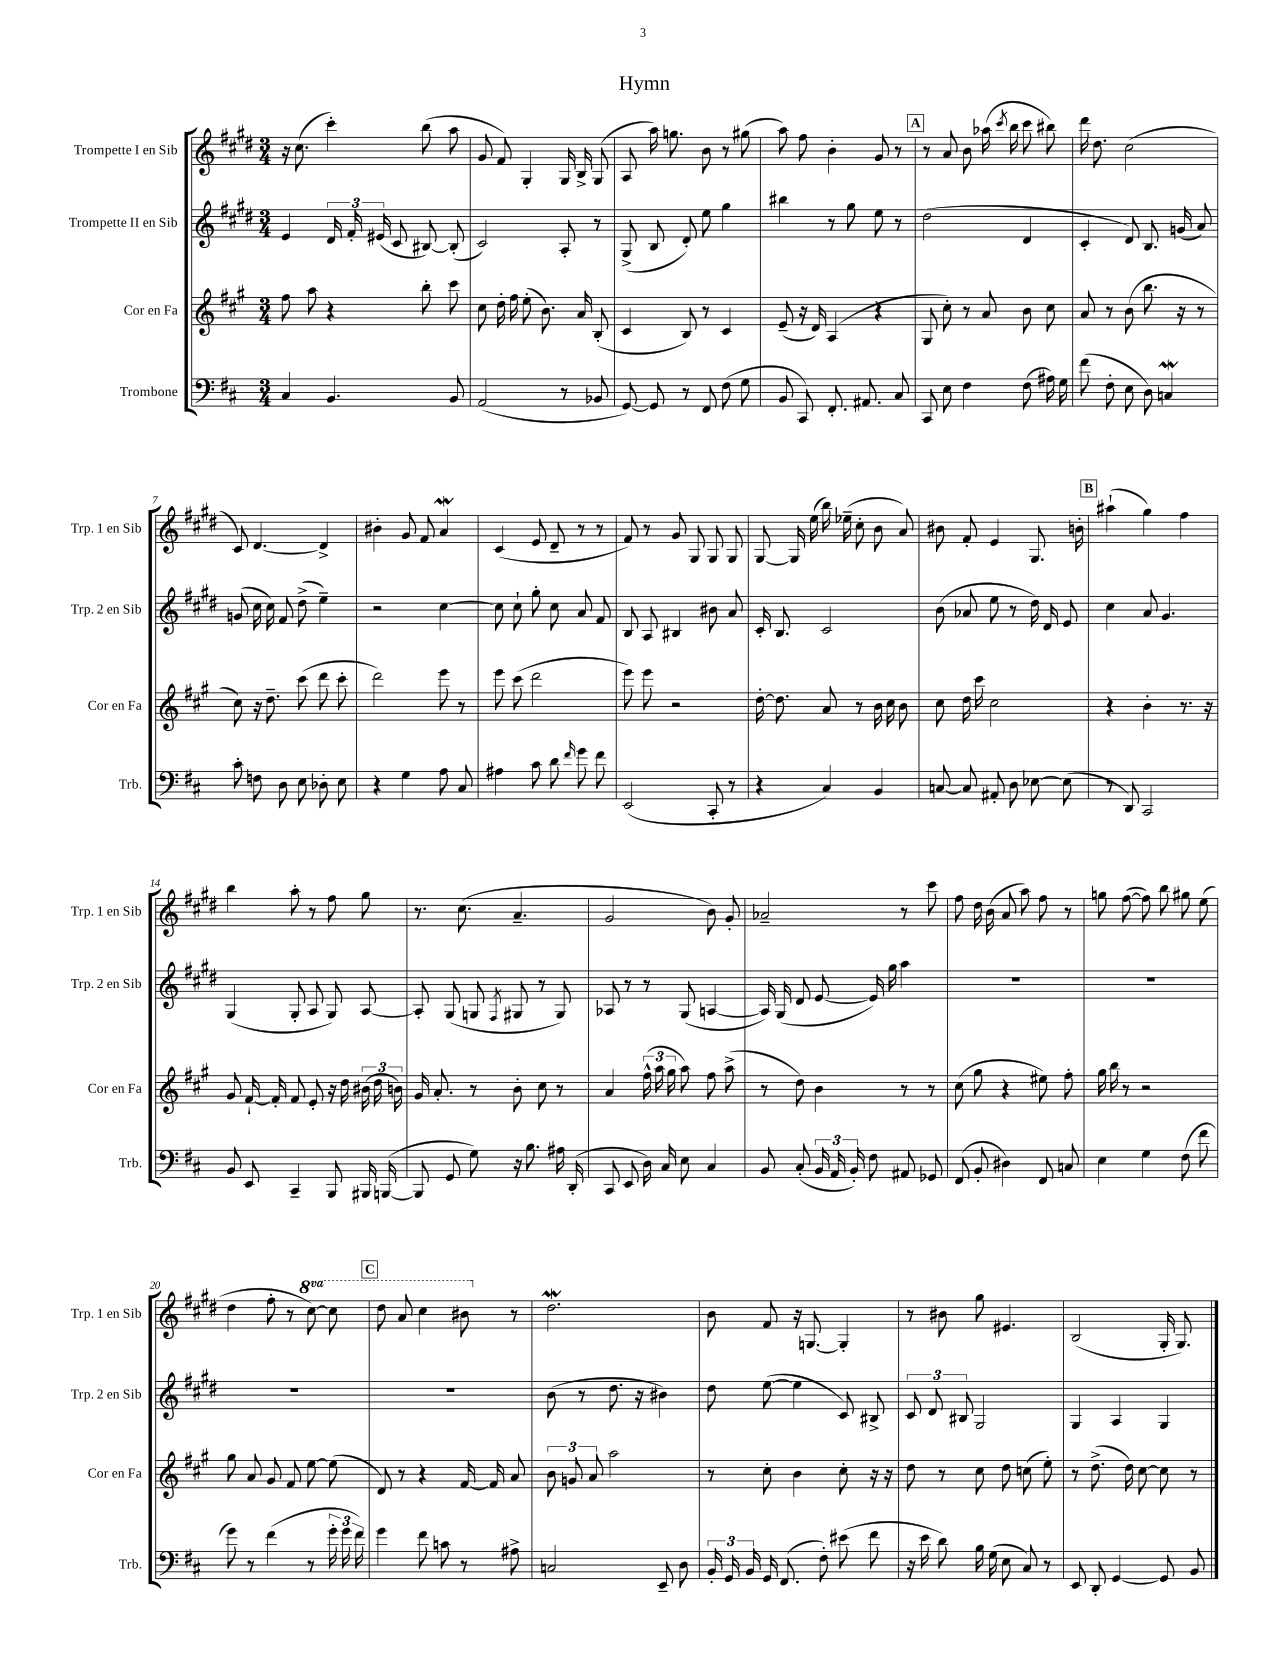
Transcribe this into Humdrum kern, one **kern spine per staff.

**kern	**kern	**kern	**kern
*part4	*part3	*part2	*part1
*staff4	*staff3	*staff2	*staff1
*I"Trombone	*I"Cor en Fa	*I"Trompette II en Sib	*I"Trompette I en Sib
*I'Trb.	*I'Cor en Fa	*I'Trp. 2 en Sib	*I'Trp. 1 en Sib
*clefF4	*clefG2	*clefG2	*clefG2
*k[f#c#]	*k[f#c#g#]	*k[f#c#g#d#]	*k[f#c#g#d#]
*M3/4	*M3/4	*M3/4	*M3/4
=1	=1	=1	=1
4C#/	8ff#\	4e/	16r
.	.	.	(8.cc#\
.	8aa\	.	.
4.BB/	4r	24d#/	4ccc#'\)
.	.	24f#'/	.
.	.	(24e#X/	.
.	.	8c#/	.
.	8bb'\	[8B#X/)	(8bb\
8BB/	8ccc#\	(8B#'/]	8aa\
=2	=2	=2	=2
(2AA/	8cc#\	2c#/)	8g#/
.	16dd'\	.	8f#/)
.	16ff#\	.	.
.	(8ee'\	.	4G#'/
.	8.b\)	.	.
8r	.	8A'/	16G#/
.	16a/	.	16B^/
8BB-X/	(8B'/	8r	(8G#/
=3	=3	=3	=3
[8GG/)	4c#/	(8G#^/	8A/
8GG/]	.	8B/	16aa\)
.	.	.	8.ggn\
8r	8B/)	8d#'/)	.
8FF#/	8r	8ee\	8b\
(8F#\	4c#/	4gg#\	8r
8G\	.	.	(8gg#X\
=4	=4	=4	=4
8BB/	(8e~/	4bb#X\	8aa\)
8CC#/)	16r	.	8ff#\
.	16d/)	.	.
8.FF#'/	(4A/	8r	4b'\
.	.	8gg#\	.
8.AA#X/	.	.	.
.	4r	8ee\	8g#/
8C#/	.	8r	8r
!!LO:REH:place=s1:t=A
=5	=5	=5	=5
8CC#/	8G#/	(2dd#\	8r
8E\	8cc#'\)	.	8a/
4F#\	8r	.	8b\
.	8a/	.	(16aa-X\
.	.	.	8qccc#/
.	.	.	16bb\
(8F#\	8b\	4d#/	8ccc#\
16A#X\)	8cc#\	.	8bb#X\)
16G\	.	.	.
=6	=6	=6	=6
(8f#\	8a/	4c#'/	16ddd#\
.	.	.	8.dd#\
8F#'\	8r	.	.
8E\	(8b\	8d#/)	(2cc#\
8D\)	8.bb\	8.B/	.
4Cnw/	.	.	.
.	16r	(16gn/	.
.	8r	8a/)	.
!!LO:LB:g=z
=7	=7	=7	=7
8c#'\	8cc#\)	(8gn/	8c#/)
8Fn\	16r	16cc#\	[4.d#/
.	8.dd~\	16cc#\)	.
8D\	.	8f#/	.
8E\	(8ccc#\	(8dd#^\	.
8D-X'\	8ddd\	4ee~\)	4d#^/]
8E\	8ccc#'\	.	.
=8	=8	=8	=8
4r	2ddd\)	2r	4b#X'\
4G\	.	.	8g#/
.	.	.	8f#/
8A\	8eee\	[4cc#\	4aw/
8C#/	8r	.	.
=9	=9	=9	=9
4A#X\	8eee\	8cc#\]	(4c#/
.	(8ccc#\	8cc#`\	.
8c#\	2ddd\	8gg#'\	8e/
8d\	.	8cc#\	8d#~/
16qqf#/	.	.	.
8g\	.	8a/	8r
8f#\	.	8f#/	8r
=10	=10	=10	=10
(2EE/	8eee\)	8B/	8f#/)
.	8eee\	8A/	8r
.	2r	4B#X/	8g#/
.	.	.	8G#/
8CC#'/	.	8b#X\	8G#/
8r	.	8a/	8G#/
=11	=11	=11	=11
4r	[16dd'\	16c#'/	[8G#/
.	8.dd\]	8.B/	.
.	.	.	16G#/]
.	.	.	(16ee\
4C#/)	8a/	2c#/	16bb\)
.	.	.	(16ee-X~\
.	8r	.	8cc#'\
4BB/	16b\	.	8b\
.	16cc#\	.	.
.	8b\	.	8a/)
=12	=12	=12	=12
[8Cn/	8cc#\	(8b\	8b#X\
8C/]	16dd\	8a-X/	8f#'/
.	16ccc#\	.	.
8AA#X'/	2cc#\	8ee\	4e/
8D\	.	8r	.
[8E-X\	.	16dd#\)	8.G#/
.	.	16d#/	.
(8E-\]	.	8e/	.
.	.	.	16bn'\
!!LO:REH:place=s1:t=B
=13	=13	=13	=13
8r	4r	4cc#\	(4aa#X`\
8DD/)	.	.	.
2CC#/	4b'\	8a/	4gg#\)
.	.	4.g#/	.
.	8.r	.	4ff#\
.	16r	.	.
!!LO:LB:g=z
=14	=14	=14	=14
8BB/	8g#/	(4G#/	4bb\
8EE/	[16f#`/	.	.
.	16f#'/]	.	.
4CC#~/	8f#/	8G#'/	8aa'\
.	8e'/	8A/	8r
8BBB/	16r	8G#/)	8ff#\
.	16dd\	.	.
16BBB#X/	(24b#X\	[8A/	8gg#\
.	24dd\	.	.
([16BBBn/	.	.	.
.	24bn\)	.	.
=15	=15	=15	=15
8BBB/]	16g#/	8A'/]	8.r
.	8.a'/	.	.
8GG/	.	(8G#/	.
.	.	.	(8.cc#\
8G\)	8r	8Gn/	.
.	.	8qF#/	.
16r	8b'\	8G#X/	4.a~/
8.B\	.	.	.
.	8cc#\	8r	.
16A#X\	8r	8G#/)	.
(16DD'/	.	.	.
=16	=16	=16	=16
8CC#/	4a/	8A-X/	2g#/
8EE/	.	8r	.
16D\)	(24ff#^^\	8r	.
.	24aa\	.	.
16C#/	.	.	.
.	24gg#\	.	.
8E\	8aa\)	(8G#/	.
4C#/	8ff#\	[4An/	8b\)
.	(8aa^\	.	8g#'/
=17	=17	=17	=17
8BB/	8r	16A/])	2a-X~/
.	.	(16G#/	.
(8C#'/	8dd\)	8d#/	.
24BB/	4b\	[8e/	.
24AA/	.	.	.
24BB'/)	.	.	.
8F#\	.	16e/])	.
.	.	16gg#\	.
8AA#X/	8r	4aa\	8r
8GG-X/	8r	.	8ccc#\
=18	=18	=18	=18
(8FF#/	(8cc#\	2.r	8ff#\
8BB'/	8gg#\	.	16dd#\
.	.	.	(16b\
4D#X\)	4r	.	8a/
.	.	.	8aa\)
8FF#/	8ee#X\)	.	8ff#\
8Cn/	8ff#'\	.	8r
=19	=19	=19	=19
4E\	16gg#\	2.r	8ggn\
.	16bb\	.	.
.	8r	.	([8ff#\
4G\	2r	.	8ff#\])
.	.	.	8bb\
(8F#\	.	.	8gg#X\
8f#\	.	.	(8ee\
!!LO:LB:g=z
=20	=20	=20	=20
8g\)	8gg#\	2.r	4dd#\
8r	8a/	.	.
(4f#\	8g#/	.	8ff#'\
.	8f#/	.	8r
*	*	*	*8va
8r	[8ee\	.	[8ccc#\)
24g'\	(8ee\]	.	8ccc#\]
24g\	.	.	.
24f#\)	.	.	.
!!LO:REH:place=s1:t=C
=21	=21	=21	=21
4g\	8d/)	2.r	8ddd#\
.	8r	.	8aa/
8f#\	4r	.	4ccc#\
8cn\	.	.	.
8r	[16f#/	.	8bb#X\
.	16f#/]	.	.
*	*	*	*X8va
8A#X^\	8a/	.	8r
=22	=22	=22	=22
2Cn/	12b\	(8b\	2.dd#W\
.	12gn/	.	.
.	.	8r	.
.	12a/	.	.
.	2aa\	8.dd#\	.
.	.	16r	.
8EE~/	.	4b#X\)	.
8D\	.	.	.
=23	=23	=23	=23
24BB'/	8r	8dd#\	8b\
24GG/	.	.	.
24BB/	.	.	.
16GG/	8cc#'\	([8ee\	8f#/
(8.FF#/	.	.	.
.	4b\	4ee\]	16r
.	.	.	[8.Gn/
8F#'\)	.	.	.
(8e#X\	8cc#'\	8c#/)	4G'/]
8f#\	16r	8B#X^/	.
.	16r	.	.
=24	=24	=24	=24
16r	8dd\	12c#/	8r
16e\	.	.	.
.	.	12d#/	.
8d\)	8r	.	8b#X\
.	.	12B#X/	.
16B\	8cc#\	2G#/	8gg#\
(16G\	.	.	.
8E\	8dd\	.	4.e#X/
8C#/)	(8ccn\	.	.
8r	8ee'\)	.	.
=25	=25	=25	=25
8EE/	8r	4G#/	(2B/
8DD'/	(8.dd^\	.	.
[4GG/	.	4A/	.
.	16dd\)	.	.
.	[8cc#\	.	.
8GG/]	8cc#\]	4G#/	16G#'/
.	.	.	8.G#/)
8BB/	8r	.	.
==	==	==	==
*-	*-	*-	*-
